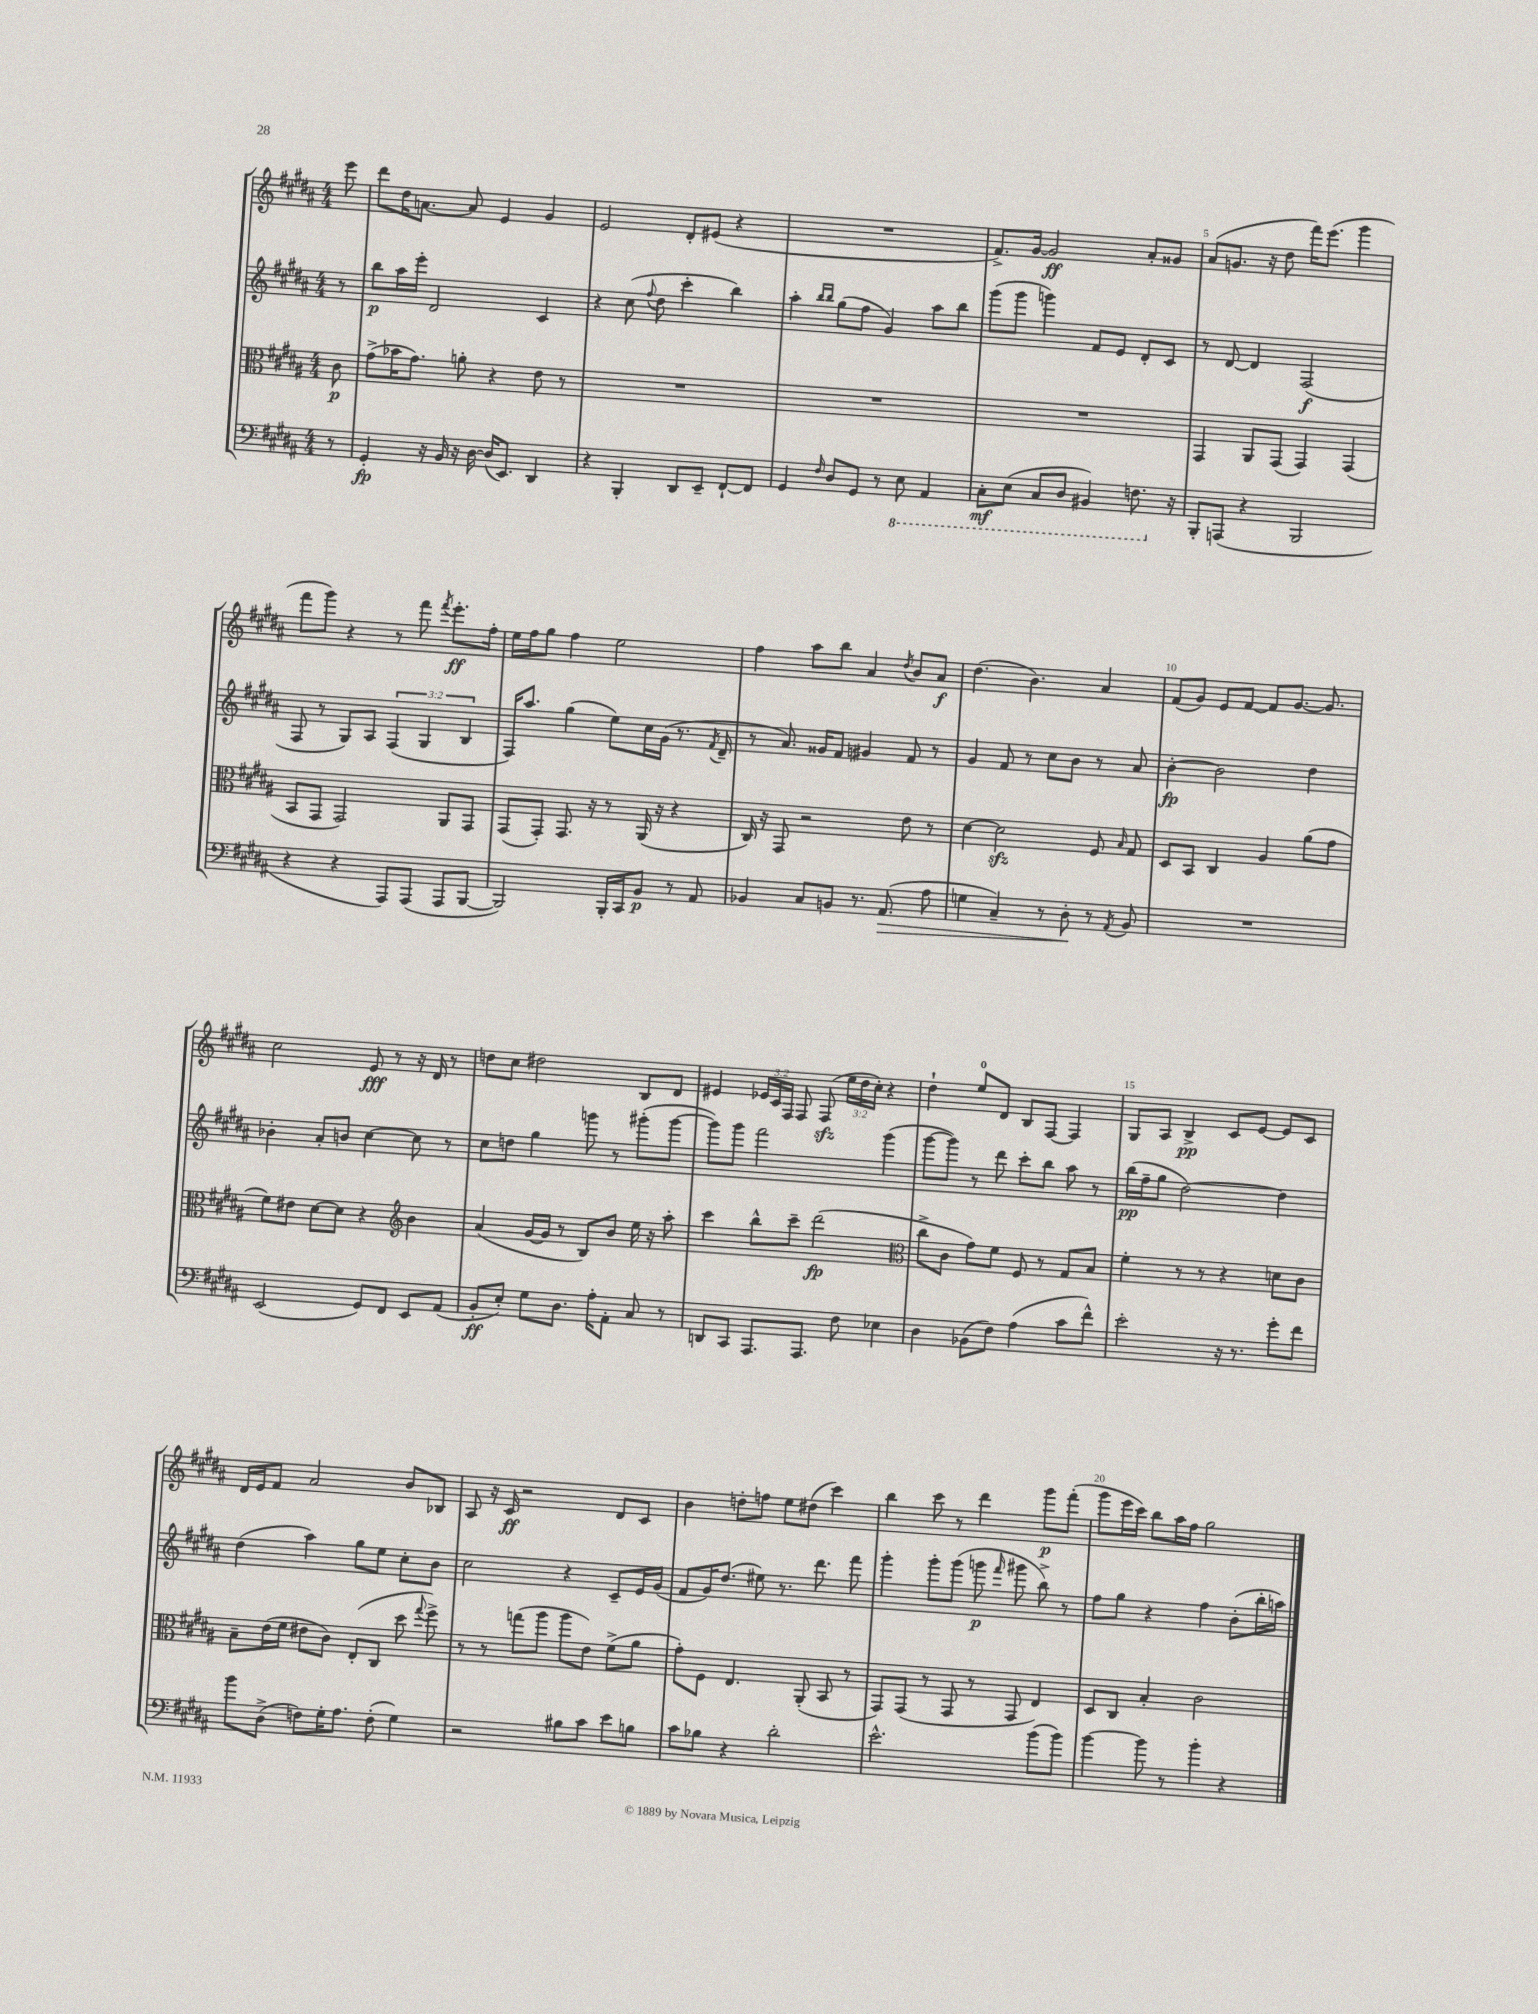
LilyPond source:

<<
\new StaffGroup <<
\new Staff = "s0" {
    \clef treble \key b \major \numericTimeSignature \time 4/4 \override Staff.TupletNumber.text = #tuplet-number::calc-fraction-text \partial 8
    \autoBeamOff e'''8 |
    dis'''8[ dis''16 a'8.]~ a'8 e'4 gis'4 |
    e'2 dis'8[-. eis'8]( r4 |
    R1 |
    fis'8.[->) gis'16]~ gis'2\ff ais'8[-. gisis'8] |
    ais'8[( g'8.] r16 dis''8 fis'''16[) e'''8.]( gis'''4 |
    fis'''8[ gis'''8]) r4 r8 fis'''8 \acciaccatura { fis'''8 } e'''8.[-.\ff fis''16]-. |
    e''16[ fis''16 gis''8] fis''4 e''2 |
    fis''4 ais''8[ b''8] ais'4 \acciaccatura { dis''8 } b'8[ ais'8]\f |
    dis''4.( b'4.) ais'4 |
    fis'8[( gis'8]) e'8[ fis'8]~ fis'8[ gis'8.]~ gis'8. |
    cis''2 e'8\fff r8 r16 dis'16 r8 |
    d''8[ cis''8] dis''2 b8[ dis'8] |
    eis'4 \tuplet 3/2 { ees'16[ cis'16 fis16] } fis8 fis8\sfz( \tuplet 3/2 { e''16[ dis''16 cis''16]-.) } r4 |
    dis''4-! e''8[-0 dis'8] b8[ fis8]~ fis4 |
    gis8[ ais8] b4->\pp cis'8[ e'8]~ e'8[ cis'8] |
    dis'16[ e'16 fis'8] ais'2 b'8[ bes8] |
    ais8 r16 cis'16\ff r2 dis'8[ cis'8] |
    b'4 d''8[-. f''8] e''8[ dis''8]( cis'''4) |
    b''4 cis'''8 r8 dis'''4 gis'''8[\p fis'''8]-.( |
    gis'''8[ e'''16 cis'''16]) b''8[ ais''16 fis''16] gis''2 \bar "|." |
}
\new Staff = "s1" {
    \clef treble \key b \major \numericTimeSignature \time 4/4 \override Staff.TupletNumber.text = #tuplet-number::calc-fraction-text \partial 8
    \autoBeamOff r8 |
    b''8[\p ais''16 e'''16]-. dis'2 cis'4 |
    r4 cis''8( \appoggiatura { fis''8 } dis''8 cis'''4-. b''4) |
    ais''4-. \grace { b''16[ b''16] } gis''8[( fis''8] gis'4) ais''8[ b''8] |
    gis'''8[( gis'''8] g'''4) fis'8[ e'8] dis'8[-. cis'8] |
    r8 dis'8~ dis'4 fis2\f( |
    fis8 r8 gis8[) ais8] \tuplet 3/2 { fis4( gis4 b4 } |
    fis16[) ais''8.] gis''4( e''8[) cis''16 gis'16]( r8. \acciaccatura { fis'8 } dis'16-- |
    r8 ais'8.) gisis'16[ fis'8] gis'4 fis'8 r8 |
    gis'4 fis'8 r8 cis''8[ b'8] r8 ais'8 |
    b'4~-.\fp b'2 dis''4 |
    bes'4-. ais'8[-. b'8] cis''4~ cis''8 r8 |
    cis''8[ d''8] gis''4 g'''8 r8 gis'''8[-.( gis'''8]~ |
    gis'''8[) gis'''8] fis'''2 gis'''4( |
    gis'''8[~ gis'''8]) r8 dis'''8 cis'''8[-. b''8] ais''8 r8 |
    b''16[\pp( fis''16-- gis''8] dis''2~) dis''4 |
    dis''4( ais''4) gis''8[ e''8] cis''8[-. b'8] |
    cis''2 r4 cis'8[-- e'16 gis'16]( |
    fis'8[ gis'16) dis''8.]( eis''8) r8. dis'''8. fis'''8 |
    gis'''4-. gis'''8[-. gis'''8]( g'''8\p \grace { fis'''16 } gis'''8 b''8->) r8 |
    fis''8[ gis''8] r4 fis''4 b'8[-.( b''16-. a''16]) \bar "|." |
}
\new Staff = "s2" {
    \clef alto \key b \major \numericTimeSignature \time 4/4 \partial 8
    \autoBeamOff cis'8\p |
    gis'8[->( bes'16 gis'8.]) a'8-. r4 e'8 r8 |
    R1 |
    R1 |
    R1 |
    gis,4 ais,8[ gis,8]( gis,4) gis,4( |
    b,8[ gis,8] gis,2) ais,8[ gis,8] |
    gis,8[( gis,8]-.) gis,8. r16 r8 ais,16( r16 r4 |
    cis16) r16 gis,8 r2 e'8 r8 |
    dis'4~ dis'2\sfz fis8 \grace { b16 } gis8 |
    dis8[ b,8] cis4 ais4 ais'8[( gis'8] |
    fis'8[) eis'8] dis'8[~ dis'8] r4 \clef treble b'4 |
    ais'4( gis'16[~ gis'16] r8 b8[) b'8] e''16 r16 ais''8-. |
    cis'''4 b''8[-^ cis'''8]-- dis'''2\fp( |
    \clef alto cis''8[-> cis'8] gis'8[) fis'8] fis8 r8 gis8[ b8] |
    fis'4-. r8 r8 r4 d'8[ cis'8] |
    b8[-- e'16( fis'16] eis'8[ cis'8]) e8[-.( cis8] dis''8 \appoggiatura { gis''8 } fis''8->) |
    r8 r8 g''8[( ais''8] ais''8[ e'8]) fis'8[->( ais'8] |
    gis'8[-.) fis8] e4. ais,8-.( b,8 r8 |
    gis,8[) gis,8]( r8 gis,8 r8 gis,8 e4) |
    dis8[ cis8] b4-. cis'2 \bar "|." |
}
\new Staff = "s3" {
    \clef bass \key b \major \numericTimeSignature \time 4/4 \partial 8
    \autoBeamOff r8 |
    gis,4-.\fp r16 b,16 r16 dis16~ dis16[( e,8.]) dis,4 |
    r4 b,,4-. dis,8[ e,8]-- fis,8[~-! fis,8] |
    gis,4 \grace { fis16 } dis8[ gis,8] r8 \ottava #-1 e,8 ais,,4 |
    cis,8[-.\mf e,8]( cis,8[ dis,8] bis,,4) f,8. \ottava #0 r16 |
    b,,8[-. a,,8]( r4 b,,2 |
    r4 r4 ais,,8[) ais,,8]( ais,,8[ b,,8]~ |
    b,,2) b,,16[-. cis,16 b,8]\p r8 ais,8 |
    bes,4 cis8[ b,8] r8. ais,8.\>( ais8 |
    g4 cis4--) r8 dis8-.\! r8 \acciaccatura { ais,8 } b,8 |
    R1 |
    e,2( gis,8[) fis,8] e,8[ ais,8]( |
    b,8[-.\ff e8]-.) gis8[ dis8.] ais16[-. ais,8]-. cis8 r8 |
    d,8[ cis,8] ais,,8.[ ais,,8.] fis8 ees4 |
    dis4 bes,8[( fis8]) ais4( cis'8[ fis'8]-^) |
    e'2-. r16 r8. gis'8[-. fis'8] |
    b'8[ dis8]->( f8[) gis16-. ais8.] f8-.( gis4) |
    r2 bis8[ cis'8] e'8[ b8] |
    cis'8[ bes8] r4 dis'2-. |
    e'2.-^ b'8[( b'8]) |
    b'4~ b'8 r8 b'4-. r4 \bar "|." |
}
>>
>>
\layout { \context { \Score \override BarNumber.break-visibility = ##(#f #t #t) barNumberVisibility = #(every-nth-bar-number-visible 5) } }
